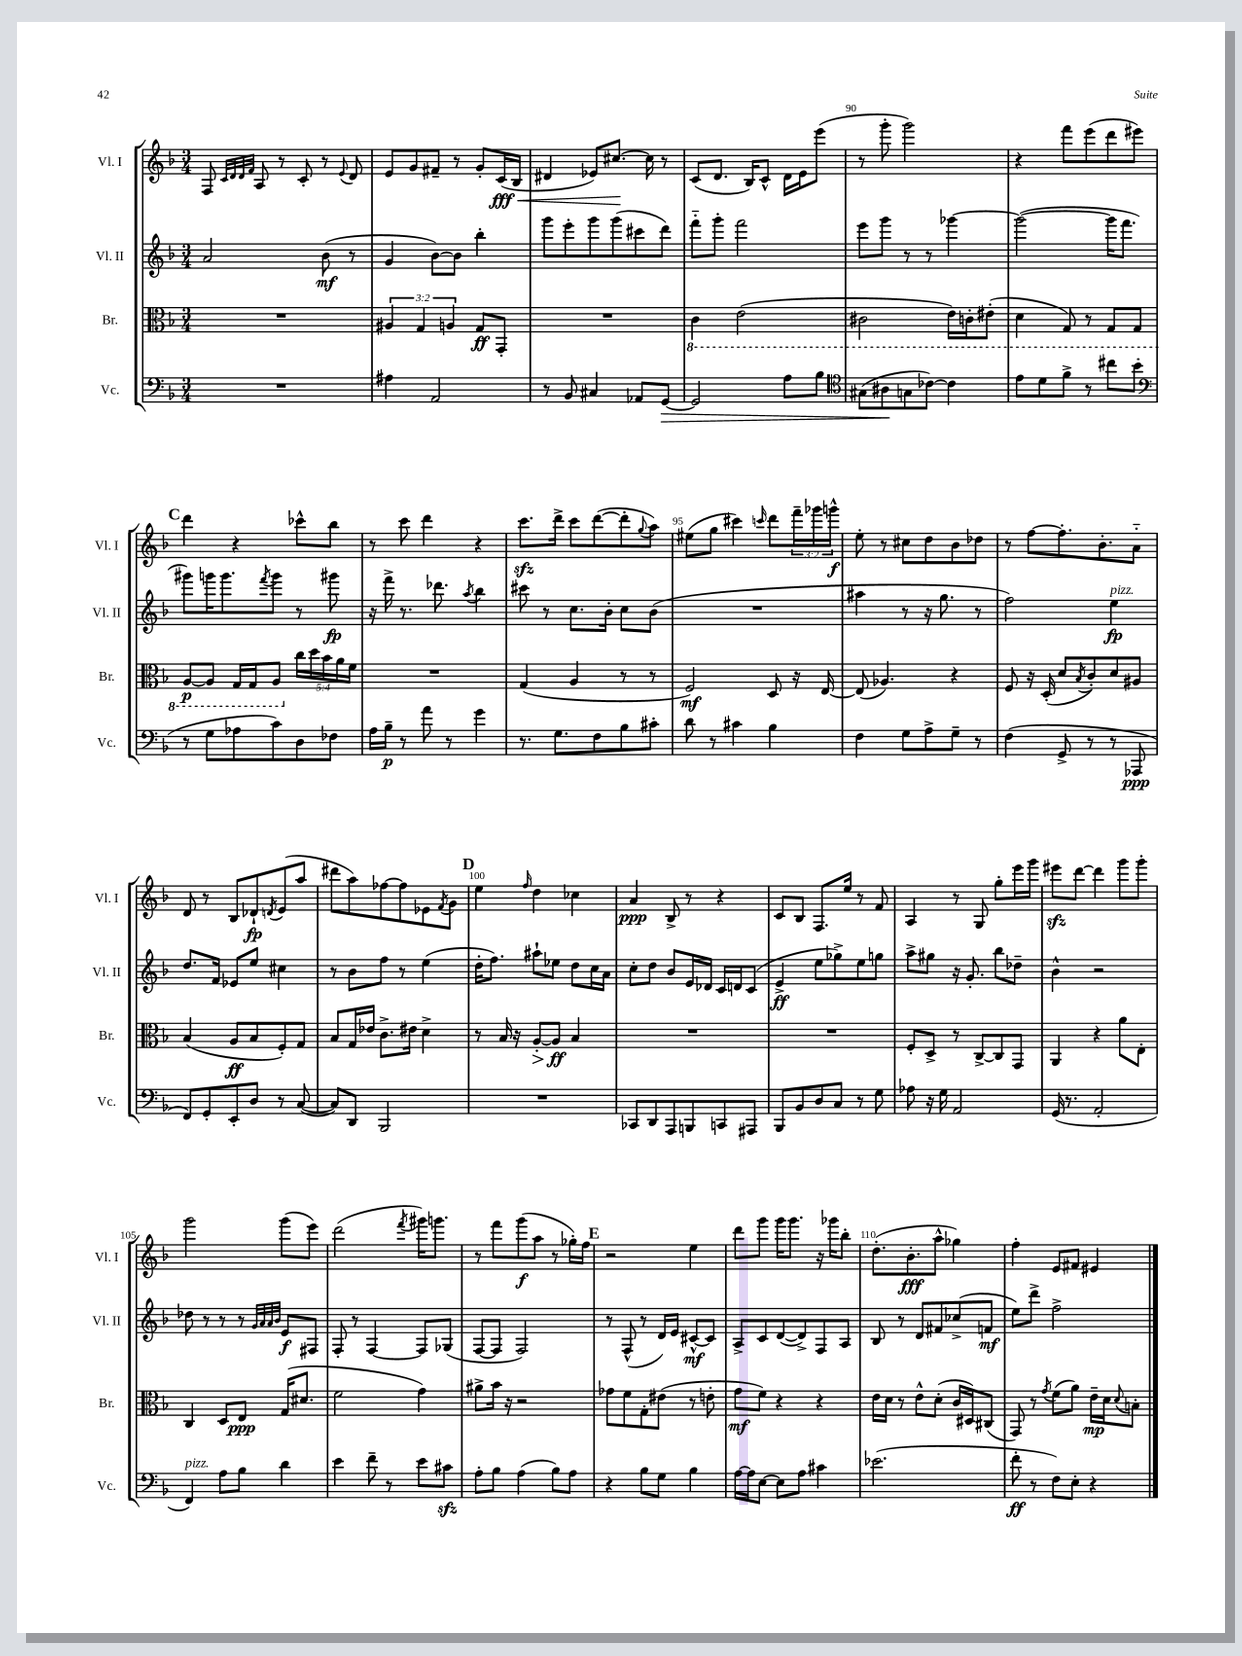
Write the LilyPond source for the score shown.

<<
\new StaffGroup <<
\new Staff = "s0" \with { instrumentName = "Vl. I" shortInstrumentName = "Vl. I" } {
    \clef treble \key f \major \numericTimeSignature \time 3/4 \override Staff.TupletNumber.text = #tuplet-number::calc-fraction-text
    f8 \grace { c'32 d'32 d'32 f'32 } a8 r8 c'8-. r8 \appoggiatura { e'8 } d'8 |
    e'8 g'8 fis'8-- r8 g'8-. c'16\fff\<( bes16 |
    dis'4 ees'8) cis''8.~\! cis''16 r8 |
    c'8( d'8. bes16) c'8-^ d'16 e'16 e'''8( |
    r8 g'''8-. g'''2) |
    r4 f'''8 e'''8( d'''8 eis'''8) |
    \mark \markup { \bold "C" } d'''4 r4 ces'''8-^ bes''8 |
    r8 c'''8 d'''4 r4 |
    c'''8.\sfz d'''16-> c'''8 d'''8~( d'''8-. \appoggiatura { g''8 } a''8) |
    eis''8( g''8 cis'''4) \grace { c'''16 } d'''8 \tuplet 3/2 { f'''16-- ges'''16 g'''16-^\f } |
    e''8-. r8 cis''8 d''8 bes'8 des''8 |
    r8 f''8~ f''8.-. bes'8.-. a'8-_ |
    d'8 r8 bes8 des'8-!\fp \acciaccatura { d'8 } e'8( a''8 |
    dis'''8 a''8) fes''8~ fes''8 ees'8 \acciaccatura { f'8 } g'8 |
    \mark \markup { \bold "D" } e''4 \grace { f''16 } d''4 ces''4 |
    a'4\ppp bes8-> r8 r4 |
    c'8 bes8 f8. e''16 r8 f'8 |
    a4 r8 g8 g''8-. e'''16 g'''16 |
    eis'''8\sfz d'''8~ d'''4 g'''8 g'''8-. |
    g'''2 g'''8( e'''8) |
    d'''2( \acciaccatura { f'''8 } gis'''16) g'''8. |
    r8 f'''8 g'''8\f( a''8 r8 ges''16-.) f''16 |
    \mark \markup { \bold "E" } r2 e''4 |
    d'''8 g'''8 g'''16 g'''8. r16 ges'''16 bes''8-. |
    d''8.-.( bes'8.-.\fff a''8-^ ges''4) |
    f''4-. e'8 fis'8 eis'4 \bar "|." |
}
\new Staff = "s1" \with { instrumentName = "Vl. II" shortInstrumentName = "Vl. II" } {
    \clef treble \key f \major \numericTimeSignature \time 3/4
    a'2 bes'8\mf( r8 |
    g'4 bes'8~) bes'8 bes''4-. |
    g'''8 e'''8-. g'''8 g'''8( cis'''8 d'''8) |
    f'''8-_ g'''8-. f'''2 |
    e'''8 g'''8 r8 r8 ges'''4~ |
    ges'''2~( ges'''16 f'''8. |
    \mark \markup { \bold "C" } gis'''8) g'''16 g'''8. \acciaccatura { f'''8 } g'''8 r8 gis'''8\fp |
    r16 f'''16-> r8. des'''8. \acciaccatura { a''8 } bes''4 |
    cis'''8 r8 c''8. bes'16-. c''8 bes'8( |
    R2. |
    ais''4 r8 r16 g''8. r8 |
    f''2) e''4\fp^\markup { \italic "pizz." } |
    d''8. f'16 ees'8 e''8 cis''4 |
    r8 bes'8 f''8 r8 e''4( |
    \mark \markup { \bold "D" } d''16-. f''8.) ais''8-! ees''8 d''8 c''16 a'16 |
    c''8-. d''8 bes'8 e'16 des'16 c'16 d'16 c'8( |
    e'4->\ff e''8 ges''8->) e''8 g''8 |
    a''8-> gis''8 r16 g'8.-. bes''8 des''8-- |
    bes'4-^ r2 |
    des''8 r8 r8 r8 \grace { g'32 a'32 a'32 bes'32 } e'8\f fis8 |
    f8-. r8 f4~ f8 ges8( |
    f8~ f8 f2) |
    \mark \markup { \bold "E" } r8 f8-^( r8 d'16) e'16 cis'8~-^\mf cis'8 |
    a8-> c'8 d'8~( d'8->) f8 a8 |
    bes8 r8 d'8 fis'8 ces''8->( f'8\mf |
    e''8) d'''8-> f''2-> \bar "|." |
}
\new Staff = "s2" \with { instrumentName = "Br." shortInstrumentName = "Br." } {
    \clef alto \key f \major \numericTimeSignature \time 3/4 \override Staff.TupletNumber.text = #tuplet-number::calc-fraction-text
    R2. |
    \tuplet 3/2 { ais4 g4 a4 } g8\ff g,8-. |
    R2. |
    \ottava #-1 c4 e2( |
    cis2 e16) c16-. eis8-.( |
    d4 g,8) r8 g,8 g,8 |
    \mark \markup { \bold "C" } a,8~\p a,8 g,16 g,16 a,8 \ottava #0 \tuplet 5/4 { c''16 d''16 bes'16 a'16 f'16 } |
    R2. |
    g4( a4 r8 r8 |
    f2\mf) d8 r16 e16~ |
    e8( aes4.) r4 |
    f8 r16 d16-.( d'8 \acciaccatura { bes8 } c'8-.) d'8 ais8 |
    bes4( a8\ff bes8 f8-.) g8 |
    bes8 g16 ees'16 c'8.-> eis'16 d'4-> |
    \mark \markup { \bold "D" } r8 bes16 r16 a8~-.\> a8\ff\! bes4 |
    R2. |
    R2. |
    f8-. d8-> r8 c8~-> c8 g,8 |
    a,4 r4 a'8 e8-. |
    c4 d8 e8\ppp g16( dis'8. |
    f'2 g'4) |
    ais'8-> bes'16 r16 r2 |
    \mark \markup { \bold "E" } ges'8 f'8 g8-. eis'8( r8 e'8-. |
    g'8\mf f'8) r4 r4 |
    e'16 d'16 r8 e'8-^ d'8-.( c'16 dis16) cis8( |
    g,8) r8 \acciaccatura { g'8 } f'8( a'8) e'16--\mp d'16 \appoggiatura { d'8 } b8-. \bar "|." |
}
\new Staff = "s3" \with { instrumentName = "Vc." shortInstrumentName = "Vc." } {
    \clef bass \key f \major \numericTimeSignature \time 3/4
    R2. |
    ais4 a,2 |
    r8 bes,8 cis4 aes,8 g,8~\> |
    g,2 a8 bes8 |
    \clef tenor gis8( ais8\! g8 ces'8~) ces'4 |
    e'8 d'8 f'8-> r8 cis''8 bes'8( |
    \mark \markup { \bold "C" } \clef bass r8 g8 aes8 c'8) d8 fes8 |
    a16 bes16--\p r8 a'8 r8 g'4 |
    r8. g8. f8 bes8 cis'8-. |
    d'8 r8 cis'4 bes4 |
    f4 g8 a8-> g8-- r8 |
    f4( g,8-> r8 r8 aes,,8\ppp |
    f,8) g,8-. e,8-. d8 r8 c8~( |
    c8) d,8 bes,,2 |
    \mark \markup { \bold "D" } R2. |
    ces,8 d,8 a,,8 b,,8 c,8 ais,,8 |
    bes,,8 bes,8 d8 c8 r8 g8 |
    aes8 r16 g16 a,2 |
    g,16( r8. a,2-. |
    f,4^\markup { \italic "pizz." }) a8 bes8 d'4 |
    e'4 f'8-- r8 e'8 cis'8\sfz |
    a8-. bes8 a4( bes8) a8 |
    \mark \markup { \bold "E" } r4 bes8 g8 bes4 |
    a16~ a16 e8~ e8 a8 cis'4 |
    ees'2.( |
    f'8-.\ff r8 f8) e8-. r4 \bar "|." |
}
>>
>>
\layout { \context { \Score currentBarNumber = #86 \override BarNumber.break-visibility = ##(#f #t #t) barNumberVisibility = #(every-nth-bar-number-visible 5) } }
